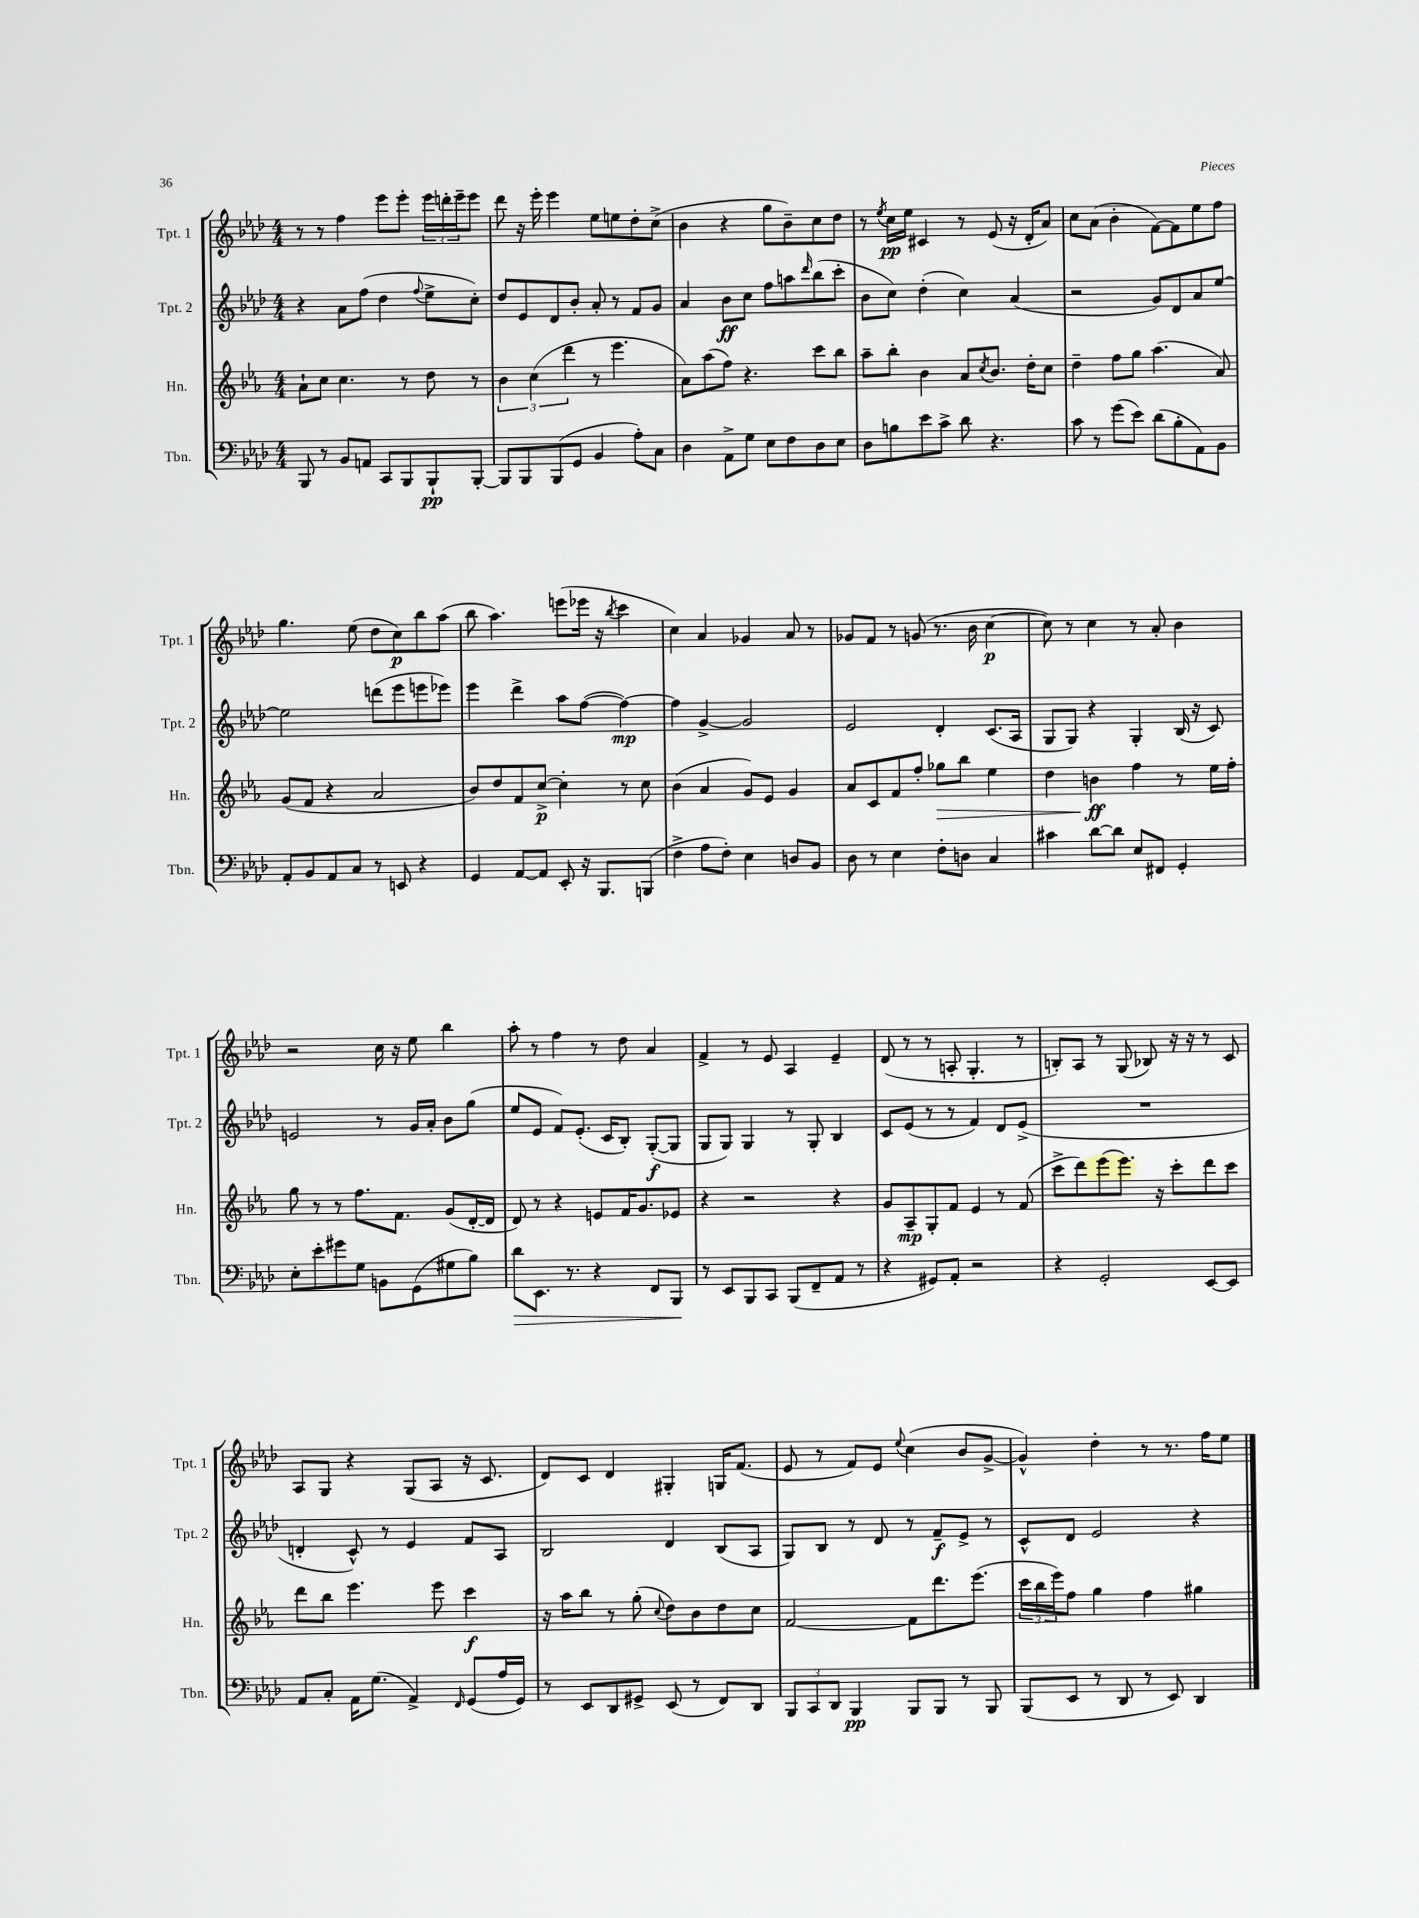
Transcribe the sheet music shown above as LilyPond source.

<<
\new StaffGroup <<
\new Staff = "s0" \with { instrumentName = "Tpt. 1" shortInstrumentName = "Tpt. 1" } {
    \clef treble \key aes \major \numericTimeSignature \time 4/4
    r8 r8 f''4 ees'''8 ees'''8-. \tuplet 3/2 { ees'''16 d'''16-. ees'''16-- } ees'''8 |
    des'''8 r16 ees'''16-. ees'''4 ees''8 e''8 des''8-. c''8->( |
    bes'4 r4 g''8 bes'8--) c''8 des''8 |
    r8 \acciaccatura { ees''8 } c''16\pp ees''16 cis'4 r8 ees'8( r16 des'16-. aes'8) |
    c''8 aes'8( bes'4-. f'8~) f'8 ees''8 f''8 |
    g''4. ees''8( des''8 c''8\p) bes''8 aes''8( |
    bes''8 aes''4.) e'''8( ees'''16 r16 \acciaccatura { bes''8 } c'''4 |
    c''4) aes'4 ges'4 aes'8 r8 |
    ges'8 f'8 r8 g'8( r8. bes'16 c''4~\p |
    c''8) r8 c''4 r8 aes'8-. bes'4 |
    r2 c''16 r16 ees''8 bes''4 |
    aes''8-. r8 f''4 r8 des''8 aes'4 |
    f'4-> r8 ees'8 aes4 ees'4-- |
    des'8( r8 r8 a8-. g4.-. r8 |
    b8-.) aes8 r8 g8( bes8) r16 r16 r8 c'8 |
    aes8 g8 r4 g8( aes8 r16 c'8. |
    des'8) c'8 des'4 gis4-. g16 f'8.( |
    ees'8 r8 f'8) ees'8 \appoggiatura { ees''8 } c''4( bes'8 g'8~-> |
    g'4-^) des''4-. r8 r8. f''16 ees''8 \bar "|." |
}
\new Staff = "s1" \with { instrumentName = "Tpt. 2" shortInstrumentName = "Tpt. 2" } {
    \clef treble \key aes \major \numericTimeSignature \time 4/4
    r4 aes'8 f''8( des''4 \appoggiatura { f''8 } ees''8-> c''8-.) |
    des''8 ees'8 des'8 bes'8-. aes'8-. r8 f'8 g'8 |
    aes'4 bes'8\ff c''8 f''8 a''8 \grace { des'''16 } bes''8( c'''8-. |
    bes'8 c''8) des''4-.( c''4) aes'4( |
    r2 g'8) des'8 aes'8 ees''8~ |
    ees''2 d'''8( ees'''8 e'''8 ees'''8) |
    ees'''4 des'''4-> aes''8 f''8~( f''4~\mp) |
    f''4 g'4~-> g'2 |
    ees'2 des'4-. c'8.( aes16 |
    g8 g8) r4 g4-. bes16( r16 c'8) |
    e'2 r8 g'16 aes'16-. bes'8 g''8( |
    ees''8 ees'8 f'8) ees'8.-.( c'16 bes8-.) g8~-.\f( g8 |
    g8 g8) g4 r8 g8-. bes4 |
    c'8 ees'8( r8 r8 f'4) des'8 ees'8->( |
    R1 |
    d'4-. c'8-^) r8 ees'4 f'8 aes8 |
    bes2 des'4 bes8( aes8 |
    g8) bes8 r8 des'8 r8 f'8--\f ees'8-> r8 |
    c'8-^ des'8 ees'2 r4 \bar "|." |
}
\new Staff = "s2" \with { instrumentName = "Hn." shortInstrumentName = "Hn." } {
    \clef treble \key ees \major \numericTimeSignature \time 4/4
    aes'8-! c''8 c''4. r8 d''8 r8 |
    \tuplet 3/2 { bes'4 c''4( d'''4 } r8 ees'''4. |
    aes'8) aes''8( f''8) r4. c'''8 bes''8 |
    aes''8-- bes''8-. bes'4 aes'8 \acciaccatura { c''8 } bes'8. d''16-. c''8 |
    d''4-- f''8 g''8 aes''4.( aes'8) |
    g'8( f'8 r4 aes'2 |
    bes'8) d''8 f'8 c''8~->\p c''4-. r8 c''8 |
    bes'4( aes'4 g'8) ees'8 g'4 |
    aes'8 c'8 f'8 f''8-. ges''8\> bes''8 ees''4 |
    d''4 b'4\ff\! f''4 r8 ees''16 f''16-. |
    g''8 r8 r8 f''8. f'8. g'8( d'16~-. d'16 |
    d'8) r8 r4 e'8 f'16 g'8. ees'8 |
    r4 r2 r4 |
    g'8 aes8--\mp g8-. f'8 ees'4 r8 f'8( |
    c'''8-> d'''8) ees'''8( ees'''8.) r16 c'''8-. d'''8 c'''8 |
    d'''8 bes''8 ees'''4. ees'''8 c'''4\f |
    r16 aes''16 bes''8 r8 g''8-.( \appoggiatura { c''8 } d''8) bes'8 d''8 c''8 |
    f'2~ f'8 d'''8. ees'''8.( |
    \tuplet 3/2 { c'''16 bes''16 ees'''16) } f''8 g''4 f''4 gis''4 \bar "|." |
}
\new Staff = "s3" \with { instrumentName = "Tbn." shortInstrumentName = "Tbn." } {
    \clef bass \key aes \major \numericTimeSignature \time 4/4
    bes,,8 r8 bes,8 a,8 c,8 bes,,8 bes,,8-!\pp bes,,8~-. |
    bes,,8 bes,,8 bes,,8( g,8 bes,4 aes8-.) c8 |
    des4 aes,8-> g8 ees8 f8 des8 ees8 |
    des8 b8 ees'8 c'8-> des'8 r4. |
    c'8 r8 g'8( ees'8) des'8( bes8-. aes,8) bes,8 |
    aes,8-. bes,8 aes,8 c8 r8 e,8 r4 |
    g,4 aes,8~ aes,8 ees,8-. r16 bes,,8. b,,8( |
    f4-> aes8 f8-.) ees4 d8 bes,8 |
    des8 r8 ees4 f8-. d8 c4 |
    cis'4 des'8~ des'8 ees8 fis,8 g,4-. |
    ees8-. ees'8-. gis'8 g8 b,8 g,8( gis8 bes8) |
    des'8\> ees,8. r8. r4 f,8 bes,,8\! |
    r8 ees,8 bes,,8 c,8 bes,,8( f,8-- aes,8 r8 |
    r4 gis,8) aes,8-. r2 |
    r4 g,2-. ees,8~ ees,8 |
    aes,8 c8-. aes,16 g8.( aes,4->) \grace { f,16 } g,8( aes16 g,16) |
    r8 ees,8 des,8 gis,8-> ees,8( r8 f,8) des,8 |
    \tuplet 3/2 { bes,,8 c,8 des,8 } bes,,4\pp bes,,8 bes,,8 r8 bes,,8 |
    bes,,8( ees,8 r8 des,8 r8 ees,8) des,4 \bar "|." |
}
>>
>>
\layout { \context { \Score \remove "Bar_number_engraver" } }
